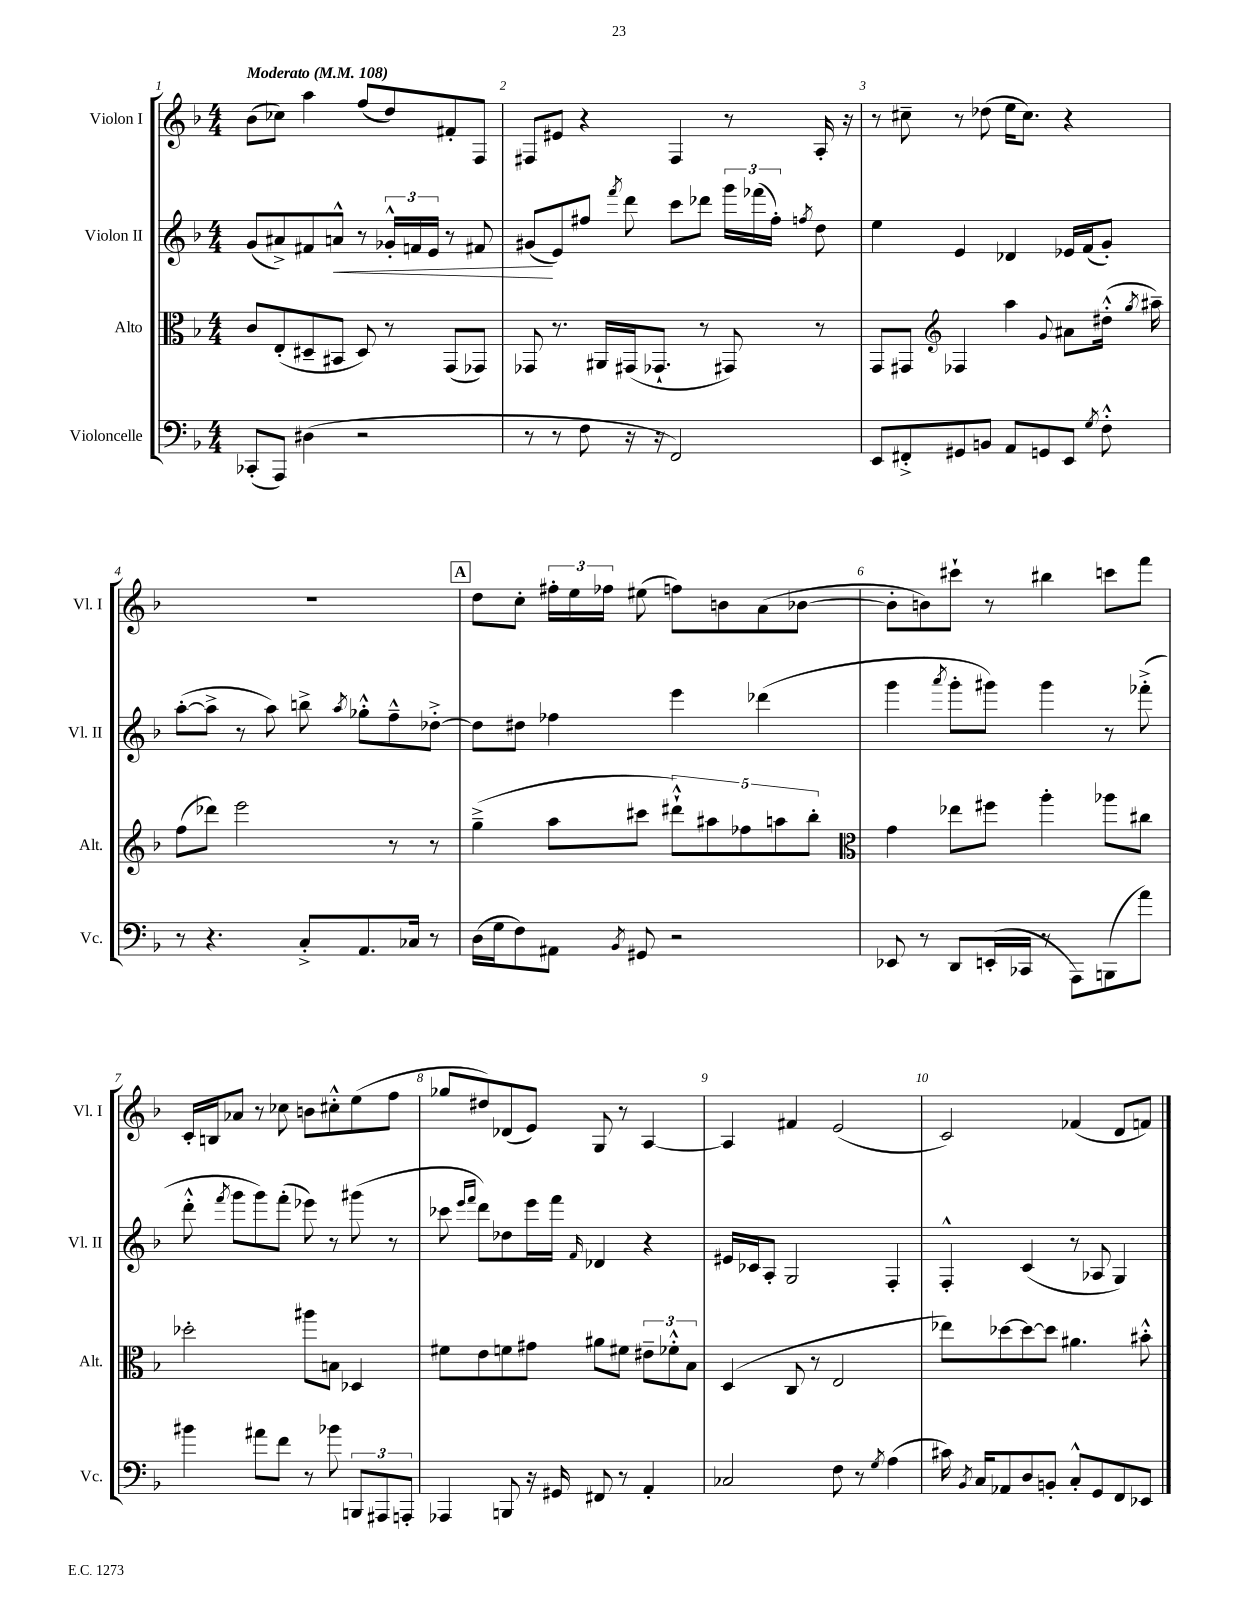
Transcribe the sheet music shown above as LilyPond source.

<<
\new StaffGroup <<
\new Staff = "s0" \with { instrumentName = "Violon I" shortInstrumentName = "Vl. I" } {
    \clef treble \key f \major \numericTimeSignature \time 4/4 \tempo "Moderato" 4 = 108
    \autoBeamOff bes'8[( ces''8]) a''4 f''8[( d''8) fis'8-. f8] |
    fis8[ eis'8] r4 fis4 r8 a16-. r16 |
    r8 cis''8-- r8 des''8( e''16[ cis''8.]) r4 |
    R1 |
    \mark \markup { \box "A" } d''8[ c''8]-. \tuplet 3/2 { fis''16[-. e''16 fes''16] } eis''8( f''8[) b'8 a'8( bes'8]~ |
    bes'8[-. b'8) cis'''8]-! r8 bis''4 c'''8[ f'''8] |
    c'16[-. b16 aes'8] r8 ces''8 b'8[ cis''8-.-^ e''8( f''8] |
    ges''8[ dis''8) des'8( e'8]) g8 r8 a4~ |
    a4 fis'4 e'2( |
    c'2) fes'4( d'8[ f'8]) \bar "|." |
}
\new Staff = "s1" \with { instrumentName = "Violon II" shortInstrumentName = "Vl. II" } {
    \clef treble \key f \major \numericTimeSignature \time 4/4
    \autoBeamOff g'8[( ais'8->) fis'8 a'8]-^\< r8 \tuplet 3/2 { ges'16[-.-^ f'16 e'16] } r8 fis'8 |
    gis'8[\!( e'8) fis''8] \acciaccatura { f'''8 } d'''8 c'''8[ des'''8] \tuplet 3/2 { g'''16[ fes'''16( fis''16]-.) } \acciaccatura { f''8 } d''8 |
    e''4 e'4 des'4 ees'16[ f'16( g'8]-.) |
    a''8[~-.( a''8]-> r8 a''8) b''8-> \acciaccatura { a''8 } ges''8[-.-^ f''8---^ des''8]~-.-> |
    \mark \markup { \box "A" } des''8[ dis''8] fes''4 e'''4 des'''4( |
    g'''4 \acciaccatura { a'''8 } g'''8[-. gis'''8]) gis'''4 r8 fes'''8-.->( |
    d'''8-.-^ \acciaccatura { f'''8 } g'''8[ g'''8) f'''8]-.( ees'''8) r8 gis'''8( r8 |
    ces'''8 \grace { e'''16[ f'''16] } d'''8[) des''8 e'''16 f'''16] \grace { f'16 } des'4 r4 |
    eis'16[ ces'16 a8]-. g2 f4-. |
    f4-.-^ c'4( r8 aes8 g4) \bar "|." |
}
\new Staff = "s2" \with { instrumentName = "Alto" shortInstrumentName = "Alt." } {
    \clef alto \key f \major \numericTimeSignature \time 4/4
    \autoBeamOff c'8[ e8-.( dis8-- bis,8] dis8) r8 g,8[( ges,8]) |
    ges,8 r8. ais,16[ gis,16( ges,8.]-! r8 gis,8) r8 |
    g,8[ gis,8] \clef treble fes4 a''4 \appoggiatura { g'8 } ais'8[ dis''16]-.-^( \acciaccatura { g''8 } ais''16--) |
    f''8[( des'''8]) e'''2 r8 r8 |
    \mark \markup { \box "A" } g''4--->( a''8[ cis'''8] \tuplet 5/4 { dis'''8[-!-^) ais''8 fes''8 a''8 bes''8]-. } |
    \clef alto g'4 ees''8[ fis''8] a''4-. aes''8[ cis''8] |
    des''2-. ais''8[ b8] des4 |
    fis'8[ e'8 f'8 gis'8] ais'8[ fis'8] \tuplet 3/2 { eis'8[-- fes'8-.-^ bes8] } |
    d4( c8 r8 e2 |
    ees''8[) des''8~ des''8~ des''8] ais'4. bis'8-.-^ \bar "|." |
}
\new Staff = "s3" \with { instrumentName = "Violoncelle" shortInstrumentName = "Vc." } {
    \clef bass \key f \major \numericTimeSignature \time 4/4
    \autoBeamOff ces,8[-.( a,,8]) dis4( r2 |
    r8 r8 f8 r16 r16 f,2) |
    e,8[ fis,8-.-> gis,8 b,8] a,8[ g,8 e,8] \acciaccatura { g8 } f8-.-^ |
    r8 r4. c8[-.-> a,8. ces16] r8 |
    \mark \markup { \box "A" } d16[( g16 f8) ais,8] \acciaccatura { bes,8 } gis,8 r2 |
    ees,8 r8 d,8[ e,16-.( ces,16] r8 a,,8[) b,,8( a'8]) |
    bis'4 ais'8[ f'8] r8 bes'8 \tuplet 3/2 { b,,8[ ais,,8 a,,8]-. } |
    aes,,4 b,,8 r16 gis,16 fis,8 r8 a,4-. |
    ces2 f8 r8 \acciaccatura { g8 } a4( |
    cis'16) \acciaccatura { bes,8 } c16[ aes,8 d8 b,8]-. c8[-.-^ g,8 f,8 ees,8] \bar "|." |
}
>>
>>
\layout { \context { \Score \override BarNumber.break-visibility = ##(#f #t #t) barNumberVisibility = #all-bar-numbers-visible } }
